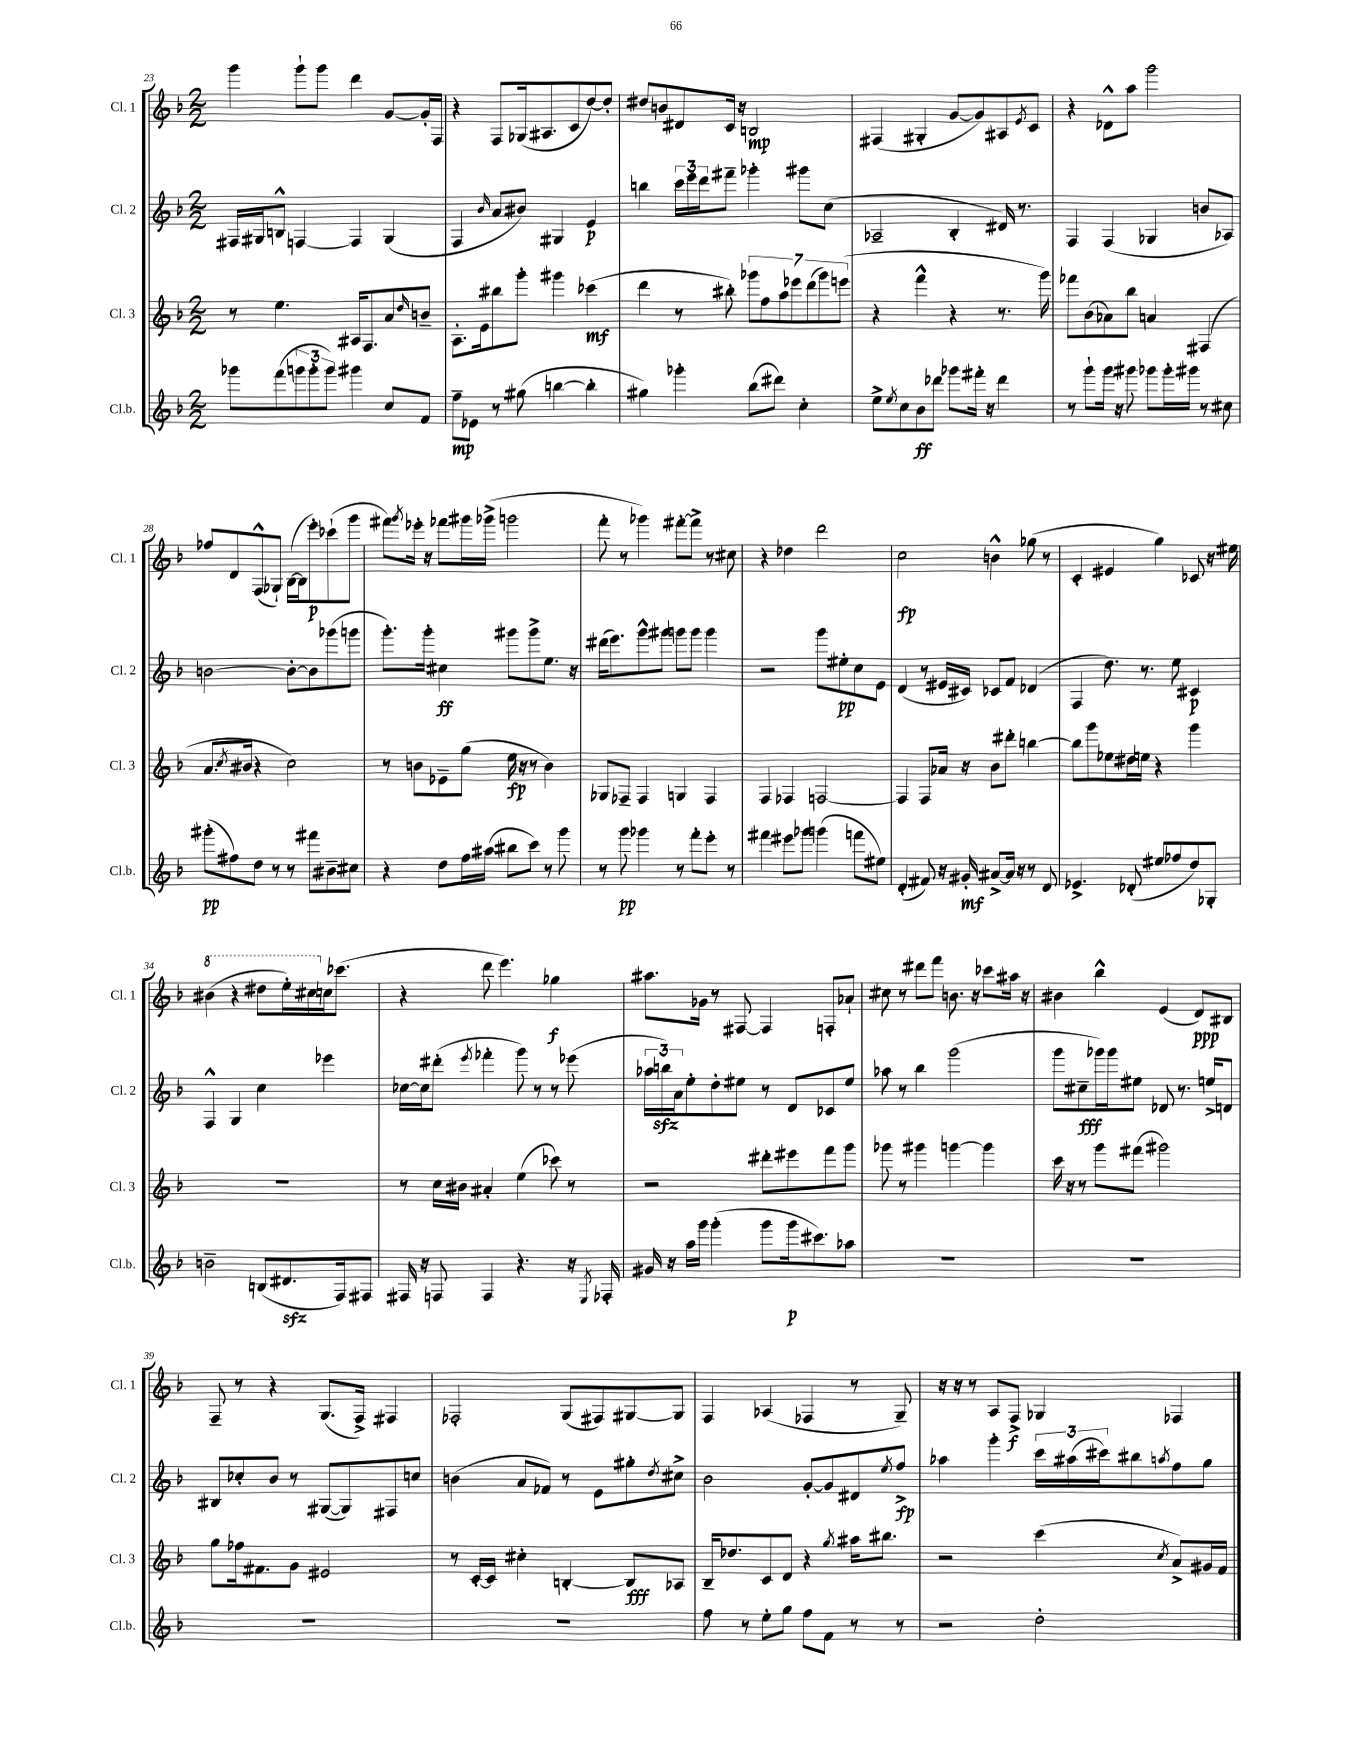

**kern	**kern	**kern	**kern
*staff4	*staff3	*staff2	*staff1
*clefG2	*clefG2	*clefG2	*clefG2
*k[b-]	*k[b-]	*k[b-]	*k[b-]
*M2/2	*M2/2	*M2/2	*M2/2
8ggg-	8r	16F#	4ggg
.	.	16G#	.
(8fff	4.ee	8B^^	.
12ggg	.	[4F	8ggg`
12ggg'	.	.	.
.	.	.	8ggg
12ggg)	.	.	.
4ggg#	16A#	4F]	4ddd
.	8.F	.	.
8cc	8a	(4G#	[8g
.	16qqdd	.	.
8f	8b~	.	16g']
.	.	.	16F
=	=	=	=
8ff~	8.A'	4F	4r
8e-	.	.	.
.	16e	.	.
.	.	16qqb-	.
8r	8bb#	8a	8F
(8gg#	8ggg'	8b#)	(16G-
.	.	.	8.A#
[4bb	4ggg#	4G#	.
.	.	.	8c
4bb']	(4ccc-	4e	[8dd)
.	.	.	8dd']
=	=	=	=
4gg#)	4ddd	4bb	8dd#
.	.	.	8b
4ggg-'	8r	24ccc	8d#
.	.	24eee	.
.	.	24ddd	.
.	8bb#')	8fff#~	16c
.	.	.	16r
(8bb-	14ggg-	4ggg-'	2B
.	14ff	.	.
8ddd#)	.	.	.
.	14aa	.	.
.	14eee-	.	.
4cc'	.	8ggg#	.
.	(14ddd	.	.
.	14ggg-)	.	.
.	.	(8cc	.
.	(14eee	.	.
=	=	=	=
8ee^	4r	2A-~	(4F#
8qee	.	.	.
8cc	.	.	.
8b-	4fff^^	.	4G#'
8ddd-	.	.	.
8ggg-	4r	4B-'	[8g
16fff#'	.	.	8g])
16r	.	.	.
4ddd-	8.r	16d#)	8A#
.	.	8.r	.
.	.	.	8qe
.	.	.	8c
.	16ggg)	.	.
=	=	=	=
8r	8fff-	4F	4r
8ggg`	(8b-	.	.
16ggg	8a-)	(4F	8d-^^
16r	.	.	.
8ggg#	8bb-	.	8aa
8ggg-	4a	4G-	2ggg
16ggg-'	.	.	.
16ggg#	.	.	.
8r	(4F#	8b	.
8cc#	.	8A-)	.
=	=	=	=
(8ggg#'	8.a	[2b	8ff-
8ff#)	.	.	8d
.	8qcc	.	.
.	16b#	.	.
8dd	4r	.	(8F^^
8r	.	.	8G-`)
8r	2cc)	8b'_	([16B-
.	.	.	16B-]
8fff#	.	8b]	8eee')
8b#~	.	(8ggg-	(8ccc-`
8cc#	.	8ggg	8ggg
=	=	=	=
4r	8r	8.ggg')	8fff#)
.	.	.	8qggg
.	8b	.	16eee-'
.	.	16ggg'	16r
8dd	8e-~	4cc#	8fff-
16ff	(8gg	.	16ggg#
(16aa#	.	.	(16ggg-^
8bb#	16ee	8ggg#	2ggg
.	16r	.	.
8ccc)	8r	8ggg#^	.
8r	4b)	8.ee	.
8ggg	.	.	.
.	.	16r	.
=	=	=	=
8r	8G-	(16ddd#	8fff'
.	.	8.eee)	.
8ggg	8F-~	.	8r
4ggg-	4F-	8ggg^^	4ggg-)
.	.	8ggg#	.
8r	4G	8ggg	[8fff#'
8fff'	.	8ggg	8fff#^]
8eee'	4F-	4ggg	8r
8r	.	.	8cc#
=	=	=	=
4fff#	4F	2r	4r
8eee#	4F-	.	4dd-
8ggg-	.	.	.
(4ggg	[2F	8ggg	2ddd
.	.	8ee#'	.
8fff	.	8cc	.
8ee#)	.	8e	.
=	=	=	=
(4d'	4F]	(4d	2cc
8f#)	8F	8r	.
16r	16a-	16e#	.
16g#'	16r	16c#)	.
[8a#^	8b-	8c-	4b^^
16a#]	8ddd#'	8f	.
16r	.	.	.
8r	[4bb	(4d-	(8gg-
8d	.	.	8r
=	=	=	=
4.e-^	8bb]	4F	4c'
.	8ggg	.	.
.	8ee-	8.dd)	4e#
(8d-'	16dd#	.	.
.	16ee	8.r	.
8ee#	4r	.	4gg)
8ff-	.	8ee	.
8dd)	4ggg	4c#	8c-
8G-'	.	.	16r
.	.	.	16ee#
=	=	=	=
2b~	1r	4F^^	(4bb#
.	.	4G	4r
(8B	.	4cc	8ddd#
8.d#	.	.	16eee')
.	.	.	16ccc#
.	.	4eee-	16cc
16F)	.	.	(8.ccc-
8F#	.	.	.
=	=	=	=
16F#	8r	[16cc-	4r
16r	.	16cc-]	.
8F	16cc	(8ddd#'	.
.	16b#	.	.
.	.	8qeee	.
4F	4a#'	4fff-'	8ddd
.	.	.	4.eee)
4.r	(4ee	8ggg)	.
.	.	8r	.
.	8ccc-)	8r	4gg-
16r	8r	(8eee-	.
8qE	.	.	.
16F-'	.	.	.
=	=	=	=
16g#	2r	24aa-	8.aa#
.	.	24bb)	.
16r	.	.	.
.	.	24a	.
16aa	.	8ee'	.
16ggg	.	.	16g-
(4ggg'	.	8dd'	8r
.	.	8ee#	[8F#
8ggg	8ddd#'	8r	4F#]
16ggg	8eee#	8d	.
8.ccc#)	.	.	.
.	8fff	8c-	8F'
8aa-	8ggg	8ee#	8a-`
=	=	=	=
1r	8ggg-	8aa-	8cc#
.	8r	8r	8r
.	4ggg#	4bb-	8ddd#
.	.	.	8fff
.	[4ggg	(2ggg	8.b
.	.	.	16r
.	4ggg]	.	8ccc-
.	.	.	16aa#
.	.	.	16r
=	=	=	=
1r	16ccc	8ggg	4b#
.	16r	.	.
.	8r	8cc#~	.
.	8ggg	16ggg-)	4bb-^^
.	.	16ggg-	.
.	(8fff#	8ee#	.
.	2ggg#)	8d-	(4e
.	.	8.r	.
.	.	.	8d)
.	.	16ee^	.
.	.	8d	8B#
=	=	=	=
1r	8gg	8B#	8F~
.	16ff-	8cc-'	8r
.	8.f#	.	.
.	.	8b-	4r
.	8g	8r	.
.	2e#	([8G#	(8.G
.	.	8G#])	.
.	.	.	16F^)
.	.	8F#	4F#
.	.	8cc	.
=	=	=	=
1r	8r	(4b	2F-'
.	[16c'	.	.
.	16c]	.	.
.	4cc#'	8a	.
.	.	8f-)	.
.	[4B'	8r	(8G
.	.	8e	8F#)
.	8B]	8gg#'	[8G#
.	.	8qdd	.
.	8A-	8cc#^	8G#]
=	=	=	=
8ff	16B-~	2b-	4F
.	8.dd-	.	.
8r	.	.	.
8ee'	8c	.	(4A-
8gg	8d	.	.
8ff	4r	[8g'	4F-
8f	.	8g]	.
.	8qgg	.	.
8r	16aa#	8d#	8r
.	8.bb#	.	.
.	.	8qee	.
8r	.	8ff^	8G~)
=	=	=	=
2r	2r	4aa-	16r
.	.	.	16r
.	.	.	8r
.	.	4ggg'	8A
.	.	.	8F^
2dd'	(4ccc	24ccc	4G-
.	.	(24aa#	.
.	.	24ccc#)	.
.	.	8bb#	.
.	8qcc	8qaa	.
.	8a^)	8ff	4F-
.	16g#	8gg	.
.	16f	.	.
==	==	==	==
*-	*-	*-	*-
